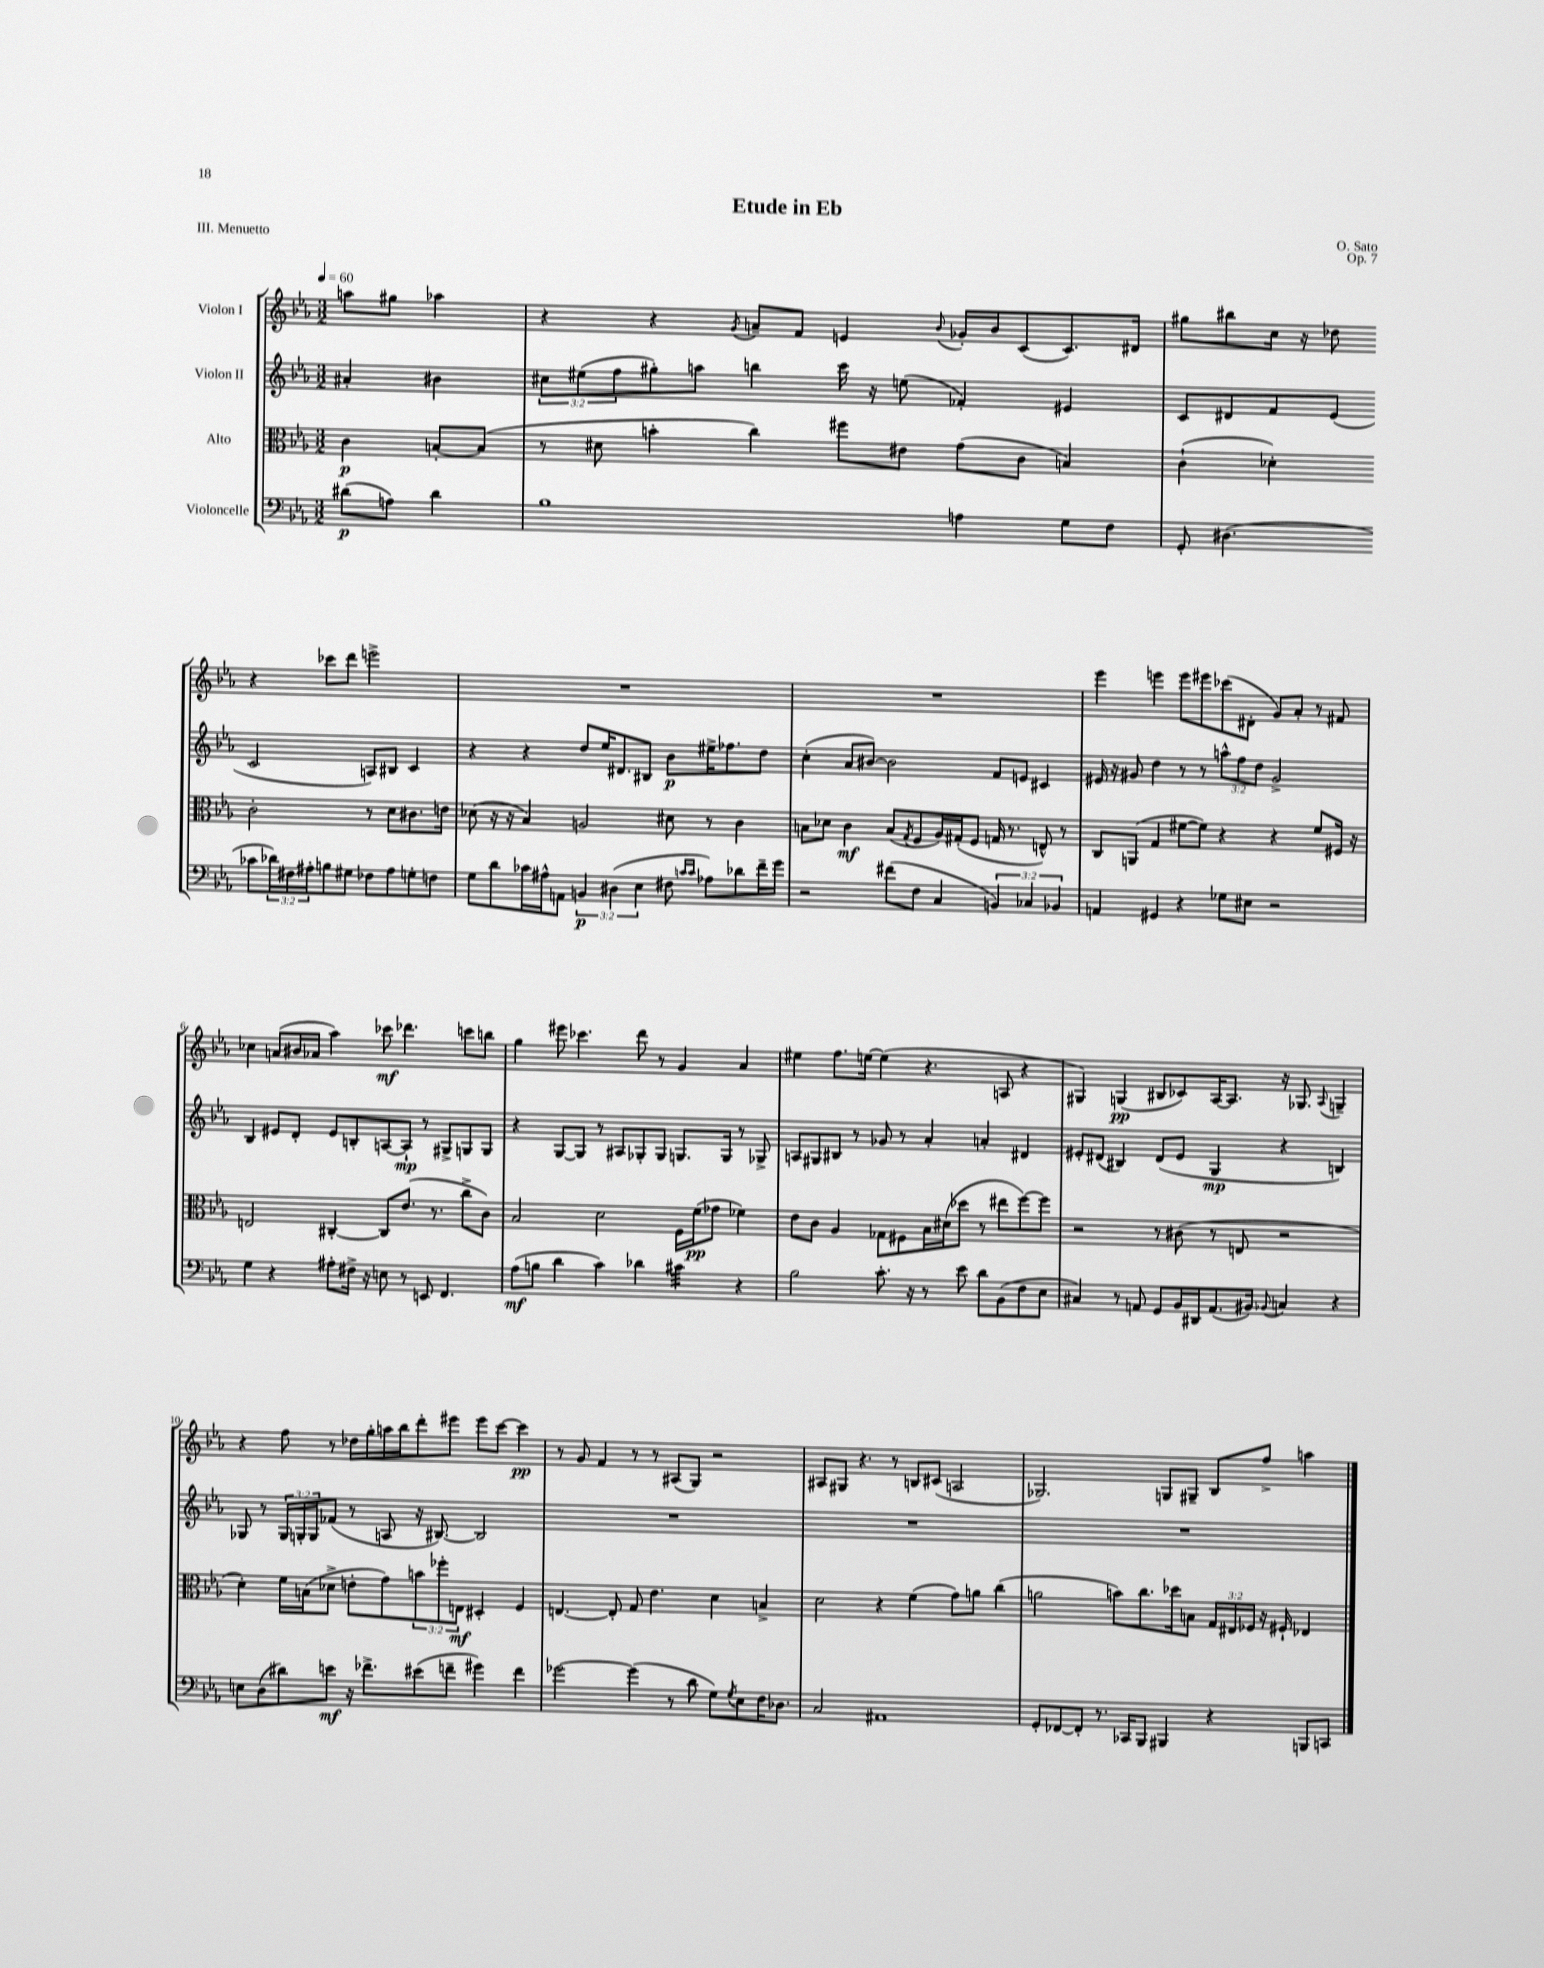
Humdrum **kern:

**kern	**kern	**kern	**kern
*staff4	*staff3	*staff2	*staff1
*clefF4	*clefC3	*clefG2	*clefG2
*k[b-e-a-]	*k[b-e-a-]	*k[b-e-a-]	*k[b-e-a-]
*M3/2	*M3/2	*M3/2	*M3/2
*MM60	*MM60	*MM60	*MM60
(8d#\L	4c\	4a#'/	8aa\L
8A\J)	.	.	8gg#\J
4d#\	[8B'/L	4b#\	4aa-\
.	(8B/]J	.	.
=	=	=	=
1B-	8r	12cc#\L	4r
.	.	(12ee#\	.
.	8d#\	.	.
.	.	12ff\	.
.	4b'\	8gg#'\)	4r
.	.	8aa\J	.
.	.	.	8qg/
.	4cc\)	4bb\	8a~/L
.	.	.	8f/J
.	8ff#\L	16ccc\	4e/
.	.	16r	.
.	8e#\J	(8ee\	.
.	.	.	8qqb-/
4A\	(8g\L	4f-'/)	16g-'/LL
.	.	.	16b-/J
.	8c\J	.	(8c/
8G\L	4B/)	4e#/	8.c/)
8F\J	.	.	.
.	.	.	16d#/Jk
=	=	=	=
8GG'/	(4c`\	8c/L	8gg#\L
(4.D#\	.	8d#/	8bb#\
.	4d-'\)	8f/	16cc\Jk
.	.	.	16r
.	.	(8e-/J	8dd-\
8c-\L	2c'\	2c/	4r
24d-\L)	.	.	.
24F#\	.	.	.
24A#'\J	.	.	.
8B\	.	.	8ccc-\L
8G#\J	.	.	8ddd\J
8F-\L	8r	8A/L)	2eee^\
8A#\	8d-\L	8B#/J	.
8G'\	8.c#\	4c/	.
8F\J	.	.	.
.	16e\Jk	.	.
=	=	=	=
8G\L	(8d-\	4r	1.r
8d\	16r	.	.
.	16r	.	.
16c-\L	4B-/)	4r	.
16A#^^\J	.	.	.
8AA\J	.	.	.
6BB/	2A/	8dd/L	.
.	.	16ee-/K	.
(6D#\	.	.	.
.	.	8.d#/	.
6E-\	.	.	.
.	.	8B#/J	.
8F#\	8d#\	8b-\L	.
16qqc/LL	.	.	.
16qqc/JJ	.	.	.
8A-\L)	8r	16ee#^\K	.
.	.	8.ff-\	.
8d-\	4c\	.	.
16f~\L	.	8dd\J	.
16g\JJ	.	.	.
=	=	=	=
2r	8B\L	(4cc'\	1.r
.	8d-\J	.	.
.	4c\	8a-/L	.
.	.	[8b#/J)	.
(8f#\L	(8B/L	2b#\]	.
.	8qG/	.	.
8F\J	8F/	.	.
4C/	16A-/L)	.	.
.	(16G#'/J	.	.
.	8F/J	.	.
6BB/)	16G/	8f/L	.
.	8.r	.	.
.	.	8e/J	.
6C-/	.	.	.
.	8E^^/)	4c#/	.
6BB-/	.	.	.
.	8r	.	.
=	=	=	=
4AA/	8C/L	16e#/	4eee-\
.	.	16r	.
.	(8AA/J	8g#/	.
4GG#/	4G/	4dd\	4eee\
4r	[8f#\L	8r	8eee\L
.	8f#\]J)	8r	8eee#\
8G-\L	4r	12aa^^\L	(8ccc-\
.	.	12ff\	.
8E#\J	.	.	8d#'\J
.	.	12dd\J	.
2r	4r	2g#^/	8g/L)
.	.	.	8a-'/J
.	8f#/L	.	8r
.	16F#/Jk	.	8f#/
.	16r	.	.
=	=	=	=
4G\	2E/	4B-/	4cc-\
4r	.	8e#/L	(8a/L
.	.	8d'/J	16b#/L
.	.	.	16a-/JJ
8A#'\L	[4C#'/	8e#/L	4aa-\)
16F#^\Jk	.	8B'/	.
16r	.	.	.
8E\	8C#/]L	[8A/	8ccc-\
8r	(8.e-/J	8A`/]J	4.ddd-\
8EE/	.	8r	.
.	8.r	.	.
4.FF/	.	8G#^/L	.
.	8cc^\L	8G/	8ccc\L
.	8c\J)	8G/J	8bb\J
=	=	=	=
(8A-\L	2B-/	4r	4gg\
8B\J	.	.	.
4d\	.	[8G/L	8eee#\
.	.	8G/]J	4.ccc-\
4c\)	2d\	8r	.
.	.	8A#/L	.
4d-\	.	8G-'/	8ddd\
.	.	8G-/J	8r
4c#\	16F\LL	8.G/L	4g/
.	(16f\J	.	.
.	8g-\J	.	.
.	.	16G/Jk	.
4r	4f-\)	8r	4a-/
.	.	8G-^/	.
=	=	=	=
2B-\	8e-\L	8A/L	4ee#\
.	8c\J	8G#/	.
.	4A-/	8B#/J	8.ff\L
.	.	8r	.
.	.	.	[16ee\Jk
8.c'\	8G-\L	8g-/	(4ee\]
.	8F#\	8r	.
16r	.	.	.
8r	16B-\L	4a-'/	4.r
.	(16d#\J	.	.
8e-\	8dd-\J	.	.
8d\L	8r	4a'/	.
(8BB-\	8ee#\L	.	8A/
8F\	[8ff\)	4d#/	4r
8E-\J	8ff\]J	.	.
=	=	=	=
4C#/)	2r	8e#'/L	4G#/)
.	.	(8d#/J	.
8r	.	4B#/)	(4G/
8AA/	.	.	.
8GG/L	8r	(8d#/L	8B#/L
16BB-/L	(8c#\	8e#/J	8c-/)
16DD#/J	.	.	.
(8.AA/	8r	4G/	[16A-/K
.	.	.	8.A-/]J
.	8E/	.	.
16BB#/Jk)	.	.	.
8qqBB-/	.	.	.
4C/	2r	4r	16r
.	.	.	8.G-/
.	.	.	8qqA-/
4r	.	4B/)	4G~/
=	=	=	=
8E\L	4d'\)	8G-/	4r
(8D\	.	8r	.
8d#\)	16f\LL	24G-/LL	8ff\
.	.	24G'/	.
.	(16B\J	.	.
.	.	24G/J	.
8e\J	8d-^\J	(8f-/J	8r
16r	8e'\L	8r	16dd-\LL
8.f-^\L	.	.	16gg'\
.	8g\)	8A/	16aa\
.	.	.	16bb-\J
(8e#\	12b\	16r	8ddd'\
.	.	[8.B#/)	.
.	12ff-'\	.	.
8f~\J	.	.	8eee#\J
.	12E\J	.	.
4g#\)	4D#'/	2B#/]	8eee#\L
.	.	.	[8ccc\J
4f\	4F/	.	4ccc\]
=	=	=	=
[2g-\	[4.E/	1.r	8r
.	.	.	8g/
.	.	.	4f/
.	8E'/]	.	.
(4g-\]	8G/	.	8r
.	4.e-\	.	8r
8r	.	.	(8A#/L
8d\	.	.	8G/J)
8G\L)	4d\	.	2r
8qG/	.	.	.
8E-\	.	.	.
16F\K	4B^/	.	.
8.D-\J	.	.	.
=	=	=	=
2C/	2d\	1.r	8A#/L
.	.	.	8G#/J
.	.	.	4.r
1AA#	4r	.	.
.	.	.	8r
.	(4f\	.	8B/L
.	.	.	(8c#/J
.	8g\L)	.	2A/
.	8a\J	.	.
.	(4cc\	.	.
=	=	=	=
8GG'/L	2a\	1.r	2.G-/)
[8FF-/	.	.	.
8FF-'/]J	.	.	.
8.r	.	.	.
.	8b\L)	.	.
16CC-/LK	.	.	.
8BBB-/J	8.cc\	.	.
4BBB#/	.	.	8G/L
.	16dd-\k	.	.
.	8B\J	.	8G#~/J
4r	24G/LL	.	8B-/L
.	24E#/	.	.
.	24F-/JJ	.	.
.	16r	.	8ff^/J
.	16F#`/	.	.
8BBB/L	4E-/	.	4aa\
8CC/J	.	.	.
==	==	==	==
*-	*-	*-	*-
